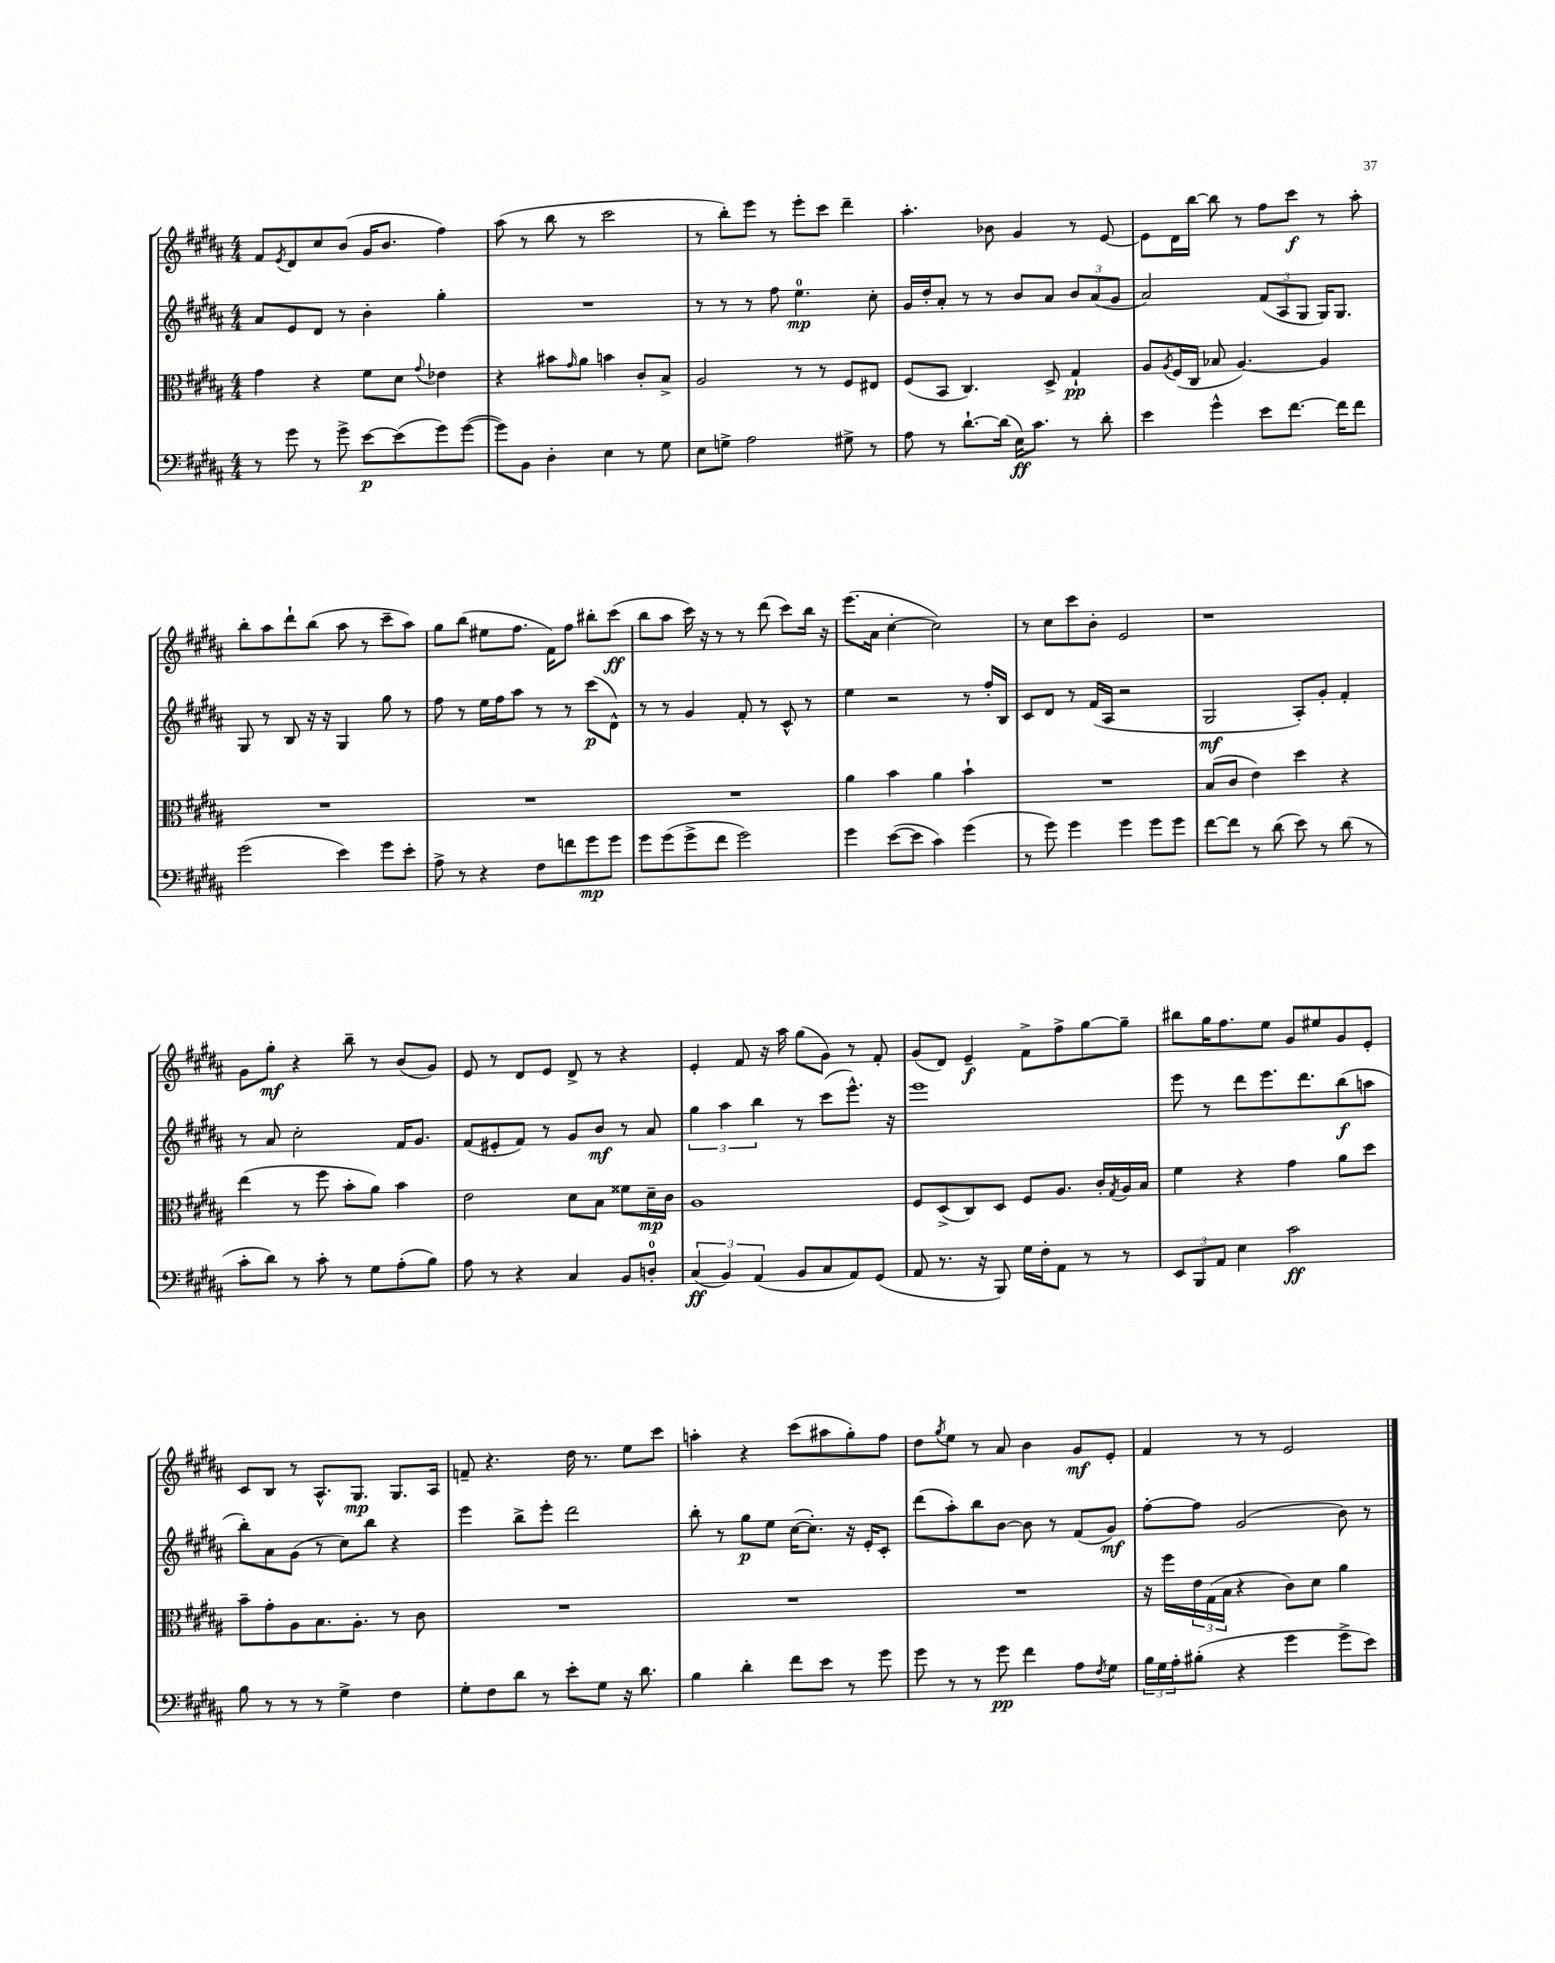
<<
\new StaffGroup <<
\new Staff = "s0" {
    \clef treble \key b \major \numericTimeSignature \time 4/4
    fis'8 \acciaccatura { e'8 } dis'8 cis''8 b'8( gis'16 b'8. fis''4) |
    ais''8( r8 b''8 r8 cis'''2 |
    r8 b''8-.) e'''8 r8 e'''8-. cis'''8 dis'''4-- |
    ais''4.-. bes'8 gis'4 r8 e'8~ |
    e'8 dis'16 b''16~ b''8 r8 fis''8 cis'''8\f r8 ais''8-. |
    b''8-. ais''8 dis'''8-! b''8( ais''8 r8 cis'''8-- ais''8) |
    gis''8 b''8( eis''8 fis''8. fis'16) fis''8 bis''8-. cis'''8\ff( |
    b''8 ais''8 cis'''16) r16 r8 r8 dis'''8( cis'''8) b''16 r16 |
    e'''8.( ais'16 cis''4~-. cis''2) |
    r8 cis''8 cis'''8 b'8-. e'2 |
    r1 |
    gis'8 gis''8-.\mf r4 b''8-- r8 b'8( gis'8) |
    e'8 r8 dis'8 e'8 dis'8-> r8 r4 |
    e'4-. fis'8 r16 ais''16 gis''8( gis'8) r8 fis'8-. |
    gis'8( dis'8) e'4--\f fis'8-> fis''8-> gis''8~ gis''8-- |
    bis''8 gis''16 fis''8. e''8 gis'8 eis''8 gis'8 e'8-. |
    cis'8 b8 r8 ais8.-^ gis8.\mp gis8. ais16 |
    f'8-- r4. dis''16 r8. e''8 cis'''8 |
    a''4-. r4 cis'''8( ais''8 gis''8-.) fis''8 |
    dis''8 \acciaccatura { gis''8 } e''8 r8 ais'8 b'4 gis'8\mf e'8-. |
    fis'4 r8 r8 e'2 \bar "|." |
}
\new Staff = "s1" {
    \clef treble \key b \major \numericTimeSignature \time 4/4
    ais'8 e'8 dis'8 r8 b'4-. gis''4-. |
    R1 |
    r8 r8 r8 fis''8 e''4.-0\mp cis''8-. |
    gis'16 dis''16-. ais'8-. r8 r8 b'8 ais'8 \tuplet 3/2 { b'8 ais'8( gis'8 } |
    ais'2) \tuplet 3/2 { fis'8( ais8 gis8 } gis16) gis8. |
    gis8 r8 b8 r16 r16 gis4 gis''8 r8 |
    fis''8 r8 e''16 fis''16 ais''8 r8 r8 cis'''8\p( dis'8-^) |
    r8 r8 gis'4 fis'8-. r8 cis'8-^ r8 |
    e''4 r2 r8 fis''16-. b16 |
    cis'8 dis'8 r8 fis'16( ais16 r2 |
    gis2\mf ais8-.) gis'8-. fis'4-. |
    r8 ais'8 cis''2-. fis'16 gis'8. |
    fis'8( eis'8-. fis'8) r8 gis'8 b'8\mf r8 ais'8 |
    \tuplet 3/2 { gis''4 ais''4 b''4 } r8 cis'''8( e'''8.-^) r16 |
    e'''1 |
    e'''8 r8 dis'''8 e'''8. dis'''8. b''8\f( a''8 |
    b''8-.) ais'8 gis'8( r8 cis''8) b''8 r4 |
    e'''4 b''8-> e'''8-. dis'''2 |
    b''8-. r8 gis''8\p e''8 cis''16~( cis''8.-.) r16 e'16-. cis'8-. |
    dis'''8( ais''8-.) b''8 b'8~ b'8 r8 fis'8( gis'8\mf) |
    fis''8~-. fis''8 gis'2( b'8) r8 \bar "|." |
}
\new Staff = "s2" {
    \clef alto \key b \major \numericTimeSignature \time 4/4
    gis'4 r4 fis'8 dis'8 \appoggiatura { gis'8 } ees'4 |
    r4 bis'8 \grace { gis'16 } ais'8 b'4 cis'8-. b8-> |
    ais2 r8 r8 fis8 eis8 |
    fis8( b,8 cis4.) dis8-> gis4-!\pp |
    ais8 \acciaccatura { ais8 } fis16( cis16 bes8 ais4.~) ais4 |
    R1 |
    R1 |
    R1 |
    ais'4 b'4 ais'4 b'4-! |
    R1 |
    b8( cis'8 e'4) dis''4 r4 |
    e''4( r8 fis''8 b'8-. ais'8) b'4 |
    e'2 dis'8 b8 fisis'8 dis'16--\mp cis'16 |
    ais1 |
    fis8 dis8->( cis8) dis8 fis8 ais8. cis'16-. \acciaccatura { gis8 } ais16 b16 |
    fis'4 r4 gis'4 ais'8 dis''8 |
    b'8-- gis'8-. ais8 b8. ais8.-. r8 cis'8 |
    R1 |
    R1 |
    R1 |
    r16 fis''16 \tuplet 3/2 { e'16 gis16( b16 } r4 cis'8) dis'8 ais'4 \bar "|." |
}
\new Staff = "s3" {
    \clef bass \key b \major \numericTimeSignature \time 4/4
    r8 gis'8 r8 gis'8-> e'8~\p e'8( gis'8) gis'8~( |
    gis'8) b,8 dis4-. e4 r8 gis8 |
    e8 g8-> ais2 gis8-> r8 |
    ais8 r8 dis'8.~-! dis'16( e16\ff) cis'8. r8 dis'8-. |
    e'4 gis'4-^ e'8 fis'8.~ fis'16 fis'8 |
    gis'2( e'4) gis'8 e'8-. |
    ais8-> r8 r4 fis8 f'8 gis'8\mp gis'8 |
    gis'8 gis'8( gis'8-> fis'8 gis'2) |
    gis'4 e'8~( e'8 cis'4) gis'4( |
    r8 gis'8) gis'4 gis'4 gis'8 gis'8 |
    fis'8~ fis'8 r8 dis'8( e'8) r8 dis'8( r8 |
    cis'8-. dis'8) r8 cis'8-. r8 gis8 ais8-.( b8) |
    ais8 r8 r4 cis4 b,8 d8-0-. |
    \tuplet 3/2 { cis4\ff( b,4) ais,4( } b,8 cis8 ais,8) gis,8( |
    ais,8 r8. r16 b,,8) gis16 fis16-. ais,8 r8 r8 |
    \tuplet 3/2 { e,8 b,,8 ais,8 } e4 cis'2\ff |
    b8 r8 r8 r8 gis4-> fis4 |
    gis8-. fis8 dis'8 r8 e'8-. gis8 r16 dis'8. |
    b4 dis'4-. fis'8 e'8 r8 gis'8 |
    gis'8 r8 r8 gis'8\pp fis'4 ais8 \acciaccatura { fis8 } gis8 |
    \tuplet 3/2 { b16 gis16 ais16-. } bis8-.( r4 gis'4 gis'8-> e'8) \bar "|." |
}
>>
>>
\layout { \context { \Score \remove "Bar_number_engraver" } }
